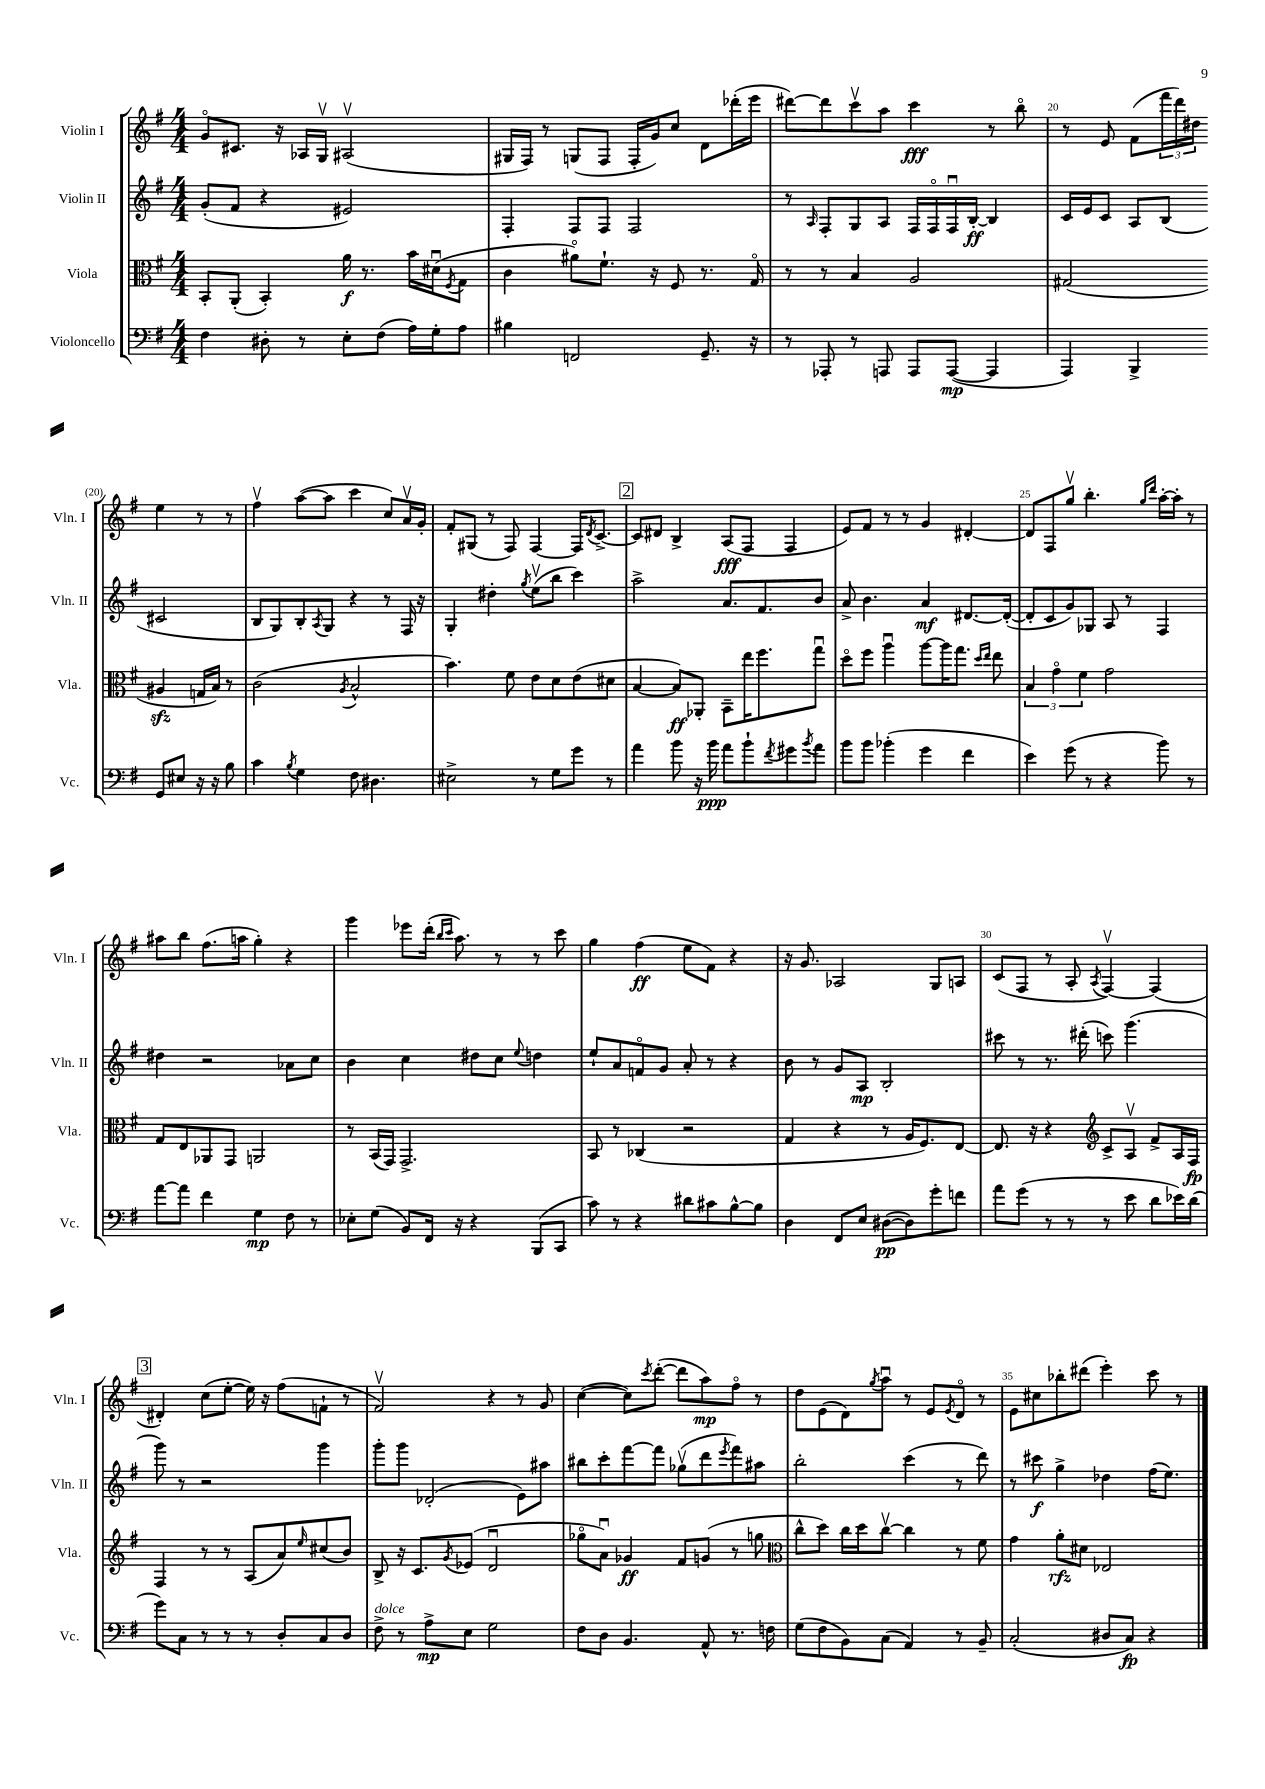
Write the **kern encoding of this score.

**kern	**dynam	**kern	**dynam	**kern	**dynam	**kern	**dynam
*part4	*part4	*part3	*part3	*part2	*part2	*part1	*part1
*staff4	*staff4	*staff3	*staff3	*staff2	*staff2	*staff1	*staff1
*I"Violoncello	*	*I"Viola	*	*I"Violin II	*	*I"Violin I	*
*I'Vc.	*	*I'Vla.	*	*I'Vln. II	*	*I'Vln. I	*
*clefF4	*	*clefC3	*	*clefG2	*	*clefG2	*
*k[f#]	*	*k[f#]	*	*k[f#]	*	*k[f#]	*
*M4/4	*	*M4/4	*	*M4/4	*	*M4/4	*
=17	=17	=17	=17	=17	=17	=17	=17
4F#\	.	8BB'/L	.	(8g'/L	.	8g/L	.
.	.	(8AA'/J	.	8f#/J	.	8.c#X/J	.
8D#X'\	.	4BB'/)	.	4r	.	.	.
.	.	.	.	.	.	16r	.
8r	.	.	.	.	.	16A-X/LL	.
.	.	.	.	.	.	16Gv/JJ	.
8E'\L	.	16a\	f	2e#X/)	.	(2A#Xv/	.
.	.	8.r	.	.	.	.	.
(8F#\J	.	.	.	.	.	.	.
16A\LL)	.	16b\LL	.	.	.	.	.
16G'\J	.	(16d#Xu\J	.	.	.	.	.
.	.	8qF#/	.	.	.	.	.
8A\J	.	8G\J	.	.	.	.	.
=18	=18	=18	=18	=18	=18	=18	=18
4B#X\	.	4c\	.	4F#'/	.	16G#X/LL	.
.	.	.	.	.	.	16F#/JJ)	.
.	.	.	.	.	.	8r	.
2FFn/	.	8a#X\L)	.	8F#/L	.	(8Gn/L	.
.	.	8.f#`\J	.	8F#/J	.	8F#/J	.
.	.	.	.	2F#/	.	16F#'/LL	.
.	.	16r	.	.	.	16g/J)	.
.	.	8F#/	.	.	.	8cc/J	.
8.GG~/	.	8.r	.	.	.	8d\L	.
.	.	.	.	.	.	(16ddd-X'\L	.
16r	.	16G/	.	.	.	16eee\JJ	.
=19	=19	=19	=19	=19	=19	=19	=19
8r	.	8r	.	8r	.	[8ddd#X\L)	.
.	.	.	.	16qqA/	.	.	.
8AAA-X'/	.	8r	.	8F#'/L	.	8ddd#\]	.
8r	.	4B/	.	8G/	.	8cccv\	.
8AAAn/	.	.	.	8A/J	.	8aa\J	.
8AAA/L	.	2A/	.	16F#/LL	.	4ccc\	fff
.	.	.	.	16F#/	.	.	.
([8AAA/J	mp	.	.	16F#u/	.	.	.
.	.	.	.	[16B'/JJ	ff	.	.
4AAA/]	.	.	.	4B/]	.	8r	.
.	.	.	.	.	.	8bb\	.
=20	=20	=20	=20	=20	=20	=20	=20
4AAA/)	.	(2G#X/	.	16c/LL	.	8r	.
.	.	.	.	16e/J	.	.	.
.	.	.	.	8c/J	.	8e/	.
4BBB^/	.	.	.	8A/L	.	(8f#\L	.
.	.	.	.	(8B/J	.	24fff#\L	.
.	.	.	.	.	.	24ddd\)	.
.	.	.	.	.	.	24dd#X\JJ	.
8GG/L	.	4A#Xzz/	.	2c#X/	.	4ee\	.
8E#X/J	.	.	.	.	.	.	.
16r	.	16Gn/LL	.	.	.	8r	.
16r	.	16B/JJ)	.	.	.	.	.
8B\	.	8r	.	.	.	8r	.
!!LO:LB:g=z
=21	=21	=21	=21	=21	=21	=21	=21
4c\	.	(2c\	.	8B/L	.	4ff#v\	.
.	.	.	.	8G/)	.	.	.
8qB/	.	.	.	.	.	.	.
4G\	.	.	.	8B'/	.	([8aa\L	.
.	.	.	.	8qA/	.	.	.
.	.	.	.	8G/J	.	8aa\J]	.
.	.	8qA/	.	.	.	.	.
8F#\	.	2B^^/	.	4r	.	4ccc\	.
4.D#X\	.	.	.	.	.	.	.
.	.	.	.	8r	.	8cc/L)	.
.	.	.	.	16F#/	.	16av/L	.
.	.	.	.	16r	.	16g'/JJ	.
=22	=22	=22	=22	=22	=22	=22	=22
2E#X^\	.	4.b\)	.	4G'/	.	8f#'/L	.
.	.	.	.	.	.	(8G#X/J	.
.	.	.	.	4dd#X'\	.	8r	.
.	.	8f#\	.	.	.	8F#/)	.
.	.	.	.	8qgg/	.	.	.
8r	.	8e\L	.	(8eev\L	.	[4F#/	.
8G\L	.	8d\	.	8bb\J	.	.	.
8g\J	.	(8e\	.	4ccc\)	.	16F#/KL]	.
.	.	.	.	.	.	8qd/	.
.	.	.	.	.	.	[8.c^/J	.
8r	.	8d#X\J	.	.	.	.	.
!!LO:REH:place=s1:t=2
=23	=23	=23	=23	=23	=23	=23	=23
4a\	.	[4B/	.	2aa^\	.	8c/L]	.
.	.	.	.	.	.	8d#X/J	.
8b\	.	8B/L])	ff	.	.	4B^/	.
16r	.	8AA-X'/J	.	.	.	.	.
16b\	ppp	.	.	.	.	.	.
8a\L	.	8BB~\L	.	8.a/L	.	(8A/L	fff
8b`\	.	16ee\K	.	.	.	8F#/J	.
.	.	8.ff#\	.	8.f#/	.	.	.
8qf#/	.	.	.	.	.	.	.
8g#X\	.	.	.	.	.	4F#/	.
8qb/	.	.	.	.	.	.	.
8a\J	.	8ggu\J	.	8b/J	.	.	.
=24	=24	=24	=24	=24	=24	=24	=24
8b\L	.	8dd\L	.	8a^/	.	8e/L)	.
8b\J	.	8ff#\J	.	4.b\	.	8f#/J	.
(4b-X'\	.	4aau\	.	.	.	8r	.
.	.	.	.	.	.	8r	.
4g\	.	[8aa\L	.	4a/	mf	4g/	.
.	.	16aa\K]	.	.	.	.	.
.	.	8.gg\J	.	.	.	.	.
4f#\	.	.	.	[8.d#X/L	.	[4d#X'/	.
.	.	16qqdd/LL	.	.	.	.	.
.	.	16qqee/JJ	.	.	.	.	.
.	.	8ee\	.	.	.	.	.
.	.	.	.	(16d#'/Jk_	.	.	.
=25	=25	=25	=25	=25	=25	=25	=25
4e\)	.	6B/	.	8d#'/L]	.	8d#/L]	.
.	.	.	.	8c/	.	8F#/	.
.	.	6g\	.	.	.	.	.
(8g\	.	.	.	8g/)	.	8ggv/J	.
.	.	6f#\	.	.	.	.	.
8r	.	.	.	8G-X/J	.	4.bb'\	.
4r	.	2g\	.	8A/	.	.	.
.	.	.	.	8r	.	.	.
.	.	.	.	.	.	16qqgg/LL	.
.	.	.	.	.	.	16qqddd/JJ	.
8b\)	.	.	.	4F#/	.	[16aa'\LL	.
.	.	.	.	.	.	16aa'\JJ]	.
8r	.	.	.	.	.	8r	.
!!LO:LB:g=z
=26	=26	=26	=26	=26	=26	=26	=26
[8a\L	.	8G/L	.	4dd#X\	.	8aa#X\L	.
8a\J]	.	8E/	.	.	.	8bb\J	.
4f#\	.	8AA-X/	.	2r	.	(8.ff#\L	.
.	.	8GG/J	.	.	.	.	.
.	.	.	.	.	.	16aan\Jk	.
4G\	mp	2AAn/	.	.	.	4gg'\)	.
8F#\	.	.	.	8a-X\L	.	4r	.
8r	.	.	.	8cc\J	.	.	.
=27	=27	=27	=27	=27	=27	=27	=27
8E-X'\L	.	8r	.	4b\	.	4ggg\	.
(8G\J	.	(16BB/LL	.	.	.	.	.
.	.	16GG/JJ)	.	.	.	.	.
8BB/L)	.	2.GG^/	.	4cc\	.	8eee-X\L	.
16FF#/Jk	.	.	.	.	.	(16ddd'\Jk	.
.	.	.	.	.	.	16qqbb/LL	.
.	.	.	.	.	.	16qqccc/JJ	.
16r	.	.	.	.	.	8.aa\)	.
4r	.	.	.	8dd#X\L	.	.	.
.	.	.	.	8cc\J	.	8r	.
.	.	.	.	8qqee/	.	.	.
(8BBB/L	.	.	.	4ddn\	.	8r	.
8CC/J	.	.	.	.	.	8ccc\	.
=28	=28	=28	=28	=28	=28	=28	=28
8c\)	.	8BB/	.	8ee`/L	.	4gg\	.
8r	.	8r	.	8a/	.	.	.
4r	.	(4C-X/	.	8fn/	.	(4ff#\	ff
.	.	.	.	8g/J	.	.	.
8d#X\L	.	2r	.	8a'/	.	8ee\L	.
8c#X\	.	.	.	8r	.	8f#\J)	.
[8B^^\	.	.	.	4r	.	4r	.
8B\J]	.	.	.	.	.	.	.
=29	=29	=29	=29	=29	=29	=29	=29
4D\	.	4G/	.	8b\	.	16r	.
.	.	.	.	.	.	8.g/	.
.	.	.	.	8r	.	.	.
8FF#/L	.	4r	.	8g/L	.	2A-X/	.
8E/J	.	.	.	8A/J	mp	.	.
([8D#X\L	pp	8r	.	2B'/	.	.	.
8D#\])	.	16A/KL	.	.	.	.	.
.	.	8.F#/)	.	.	.	.	.
8g'\	.	.	.	.	.	8G/L	.
8fn\J	.	[8E/J	.	.	.	8An/J	.
=30	=30	=30	=30	=30	=30	=30	=30
8a\L	.	8.E/]	.	8ccc#X\	.	(8c/L	.
(8g\J	.	.	.	8r	.	8F#/J	.
.	.	16r	.	.	.	.	.
8r	.	4r	.	8.r	.	8r	.
8r	.	.	.	.	.	8A'/	.
.	.	.	.	(16ddd#X'\	.	.	.
*	*	*clefG2	*	*	*	*	*
.	.	.	.	.	.	8qA/	.
8r	.	8c^/L	.	8cccn\)	.	[4F#v/)	.
8e\	.	8Av/J	.	(4.ggg\	.	.	.
8d\L	.	8f#^/L	.	.	.	(4F#/]	.
16e-X\L)	.	16A/L	.	.	.	.	.
(16d\JJ	.	16F#/JJ	fp	.	.	.	.
!!LO:LB:g=z
!!LO:REH:place=s1:t=3
=31	=31	=31	=31	=31	=31	=31	=31
8g\L)	.	4F#/	.	8ggg\)	.	4d#X'/)	.
8C\J	.	.	.	8r	.	.	.
8r	.	8r	.	2r	.	(8cc\L	.
8r	.	8r	.	.	.	[8ee'\J	.
8r	.	(8A/L	.	.	.	16ee\])	.
.	.	.	.	.	.	16r	.
8D'/L	.	8a/)	.	.	.	(8ff#\L	.
.	.	16qqee/	.	.	.	.	.
8C/	.	(8cc#X/	.	4ggg\	.	8fn`\J	.
8D/J	.	8b/J)	.	.	.	8r	.
=32	=32	=32	=32	=32	=32	=32	=32
!LO:TX:a:i:t=dolce	!	!	!	!	!	!	!
8F#^\	.	8B^/	.	8ggg'\L	.	2f#v/)	.
8r	.	16r	.	8ggg\J	.	.	.
.	.	8.c/L	.	.	.	.	.
8A^\L	mp	.	.	(2d-X'/	.	.	.
.	.	8qg/	.	.	.	.	.
8E\J	.	(8e-X/J	.	.	.	.	.
2G\	.	2du/	.	.	.	4r	.
.	.	.	.	8e\L)	.	8r	.
.	.	.	.	8aa#X\J	.	8g/	.
=33	=33	=33	=33	=33	=33	=33	=33
8F#\L	.	8gg-X\L	.	8bb#X\L	.	([4cc\	.
8D\J	.	8au\J)	.	8ccc'\	.	.	.
4.BB/	.	4g-X/	ff	[8fff#\	.	8cc\L])	.
.	.	.	.	.	.	8qccc/	.
.	.	.	.	8fff#\J]	.	([8ddd'\J	.
.	.	8f#/L	.	(8gg-Xv\L	.	8ddd\L]	.
8AA^^/	.	(8gn/J	.	8ddd\	.	8aa\)	mp
.	.	.	.	8qeee/	.	.	.
8.r	.	8r	.	8fff#\)	.	8ff#\J	.
.	.	8ggn\	.	8aa#X\J	.	8r	.
16Fn\	.	.	.	.	.	.	.
=34	=34	=34	=34	=34	=34	=34	=34
*	*	*clefC3	*	*	*	*	*
(8G\L	.	8cc^^\L	.	2bb'\	.	8dd\L	.
8F#\	.	8dd\J)	.	.	.	(8e\	.
8BB\)	.	16cc\LL	.	.	.	8d\)	.
.	.	16dd\J	.	.	.	.	.
.	.	.	.	.	.	8qgg/	.
(8C\J	.	[8ccv\J	.	.	.	8aau\J	.
4AA/)	.	4cc\]	.	(4ccc\	.	8r	.
.	.	.	.	.	.	8e/L	.
.	.	.	.	.	.	8qe/	.
8r	.	8r	.	8r	.	8d/J	.
8BB~/	.	8f#\	.	8ddd\)	.	8r	.
=35	=35	=35	=35	=35	=35	=35	=35
(2C'/	.	4g\	.	8r	.	8e\L	.
.	.	.	.	8ccc#X\	f	8cc#X\	.
.	.	8a'\L	rfz	4gg^\	.	8bb-X'\	.
.	.	8d#X\J	.	.	.	(8ddd#X\J	.
8D#X/L	.	2E-X/	.	4dd-X\	.	4eee'\)	.
8C/J)	fp	.	.	.	.	.	.
4r	.	.	.	(16ff#\KL	.	8ccc\	.
.	.	.	.	8.ee\J)	.	.	.
.	.	.	.	.	.	8r	.
==	==	==	==	==	==	==	==
*-	*-	*-	*-	*-	*-	*-	*-
